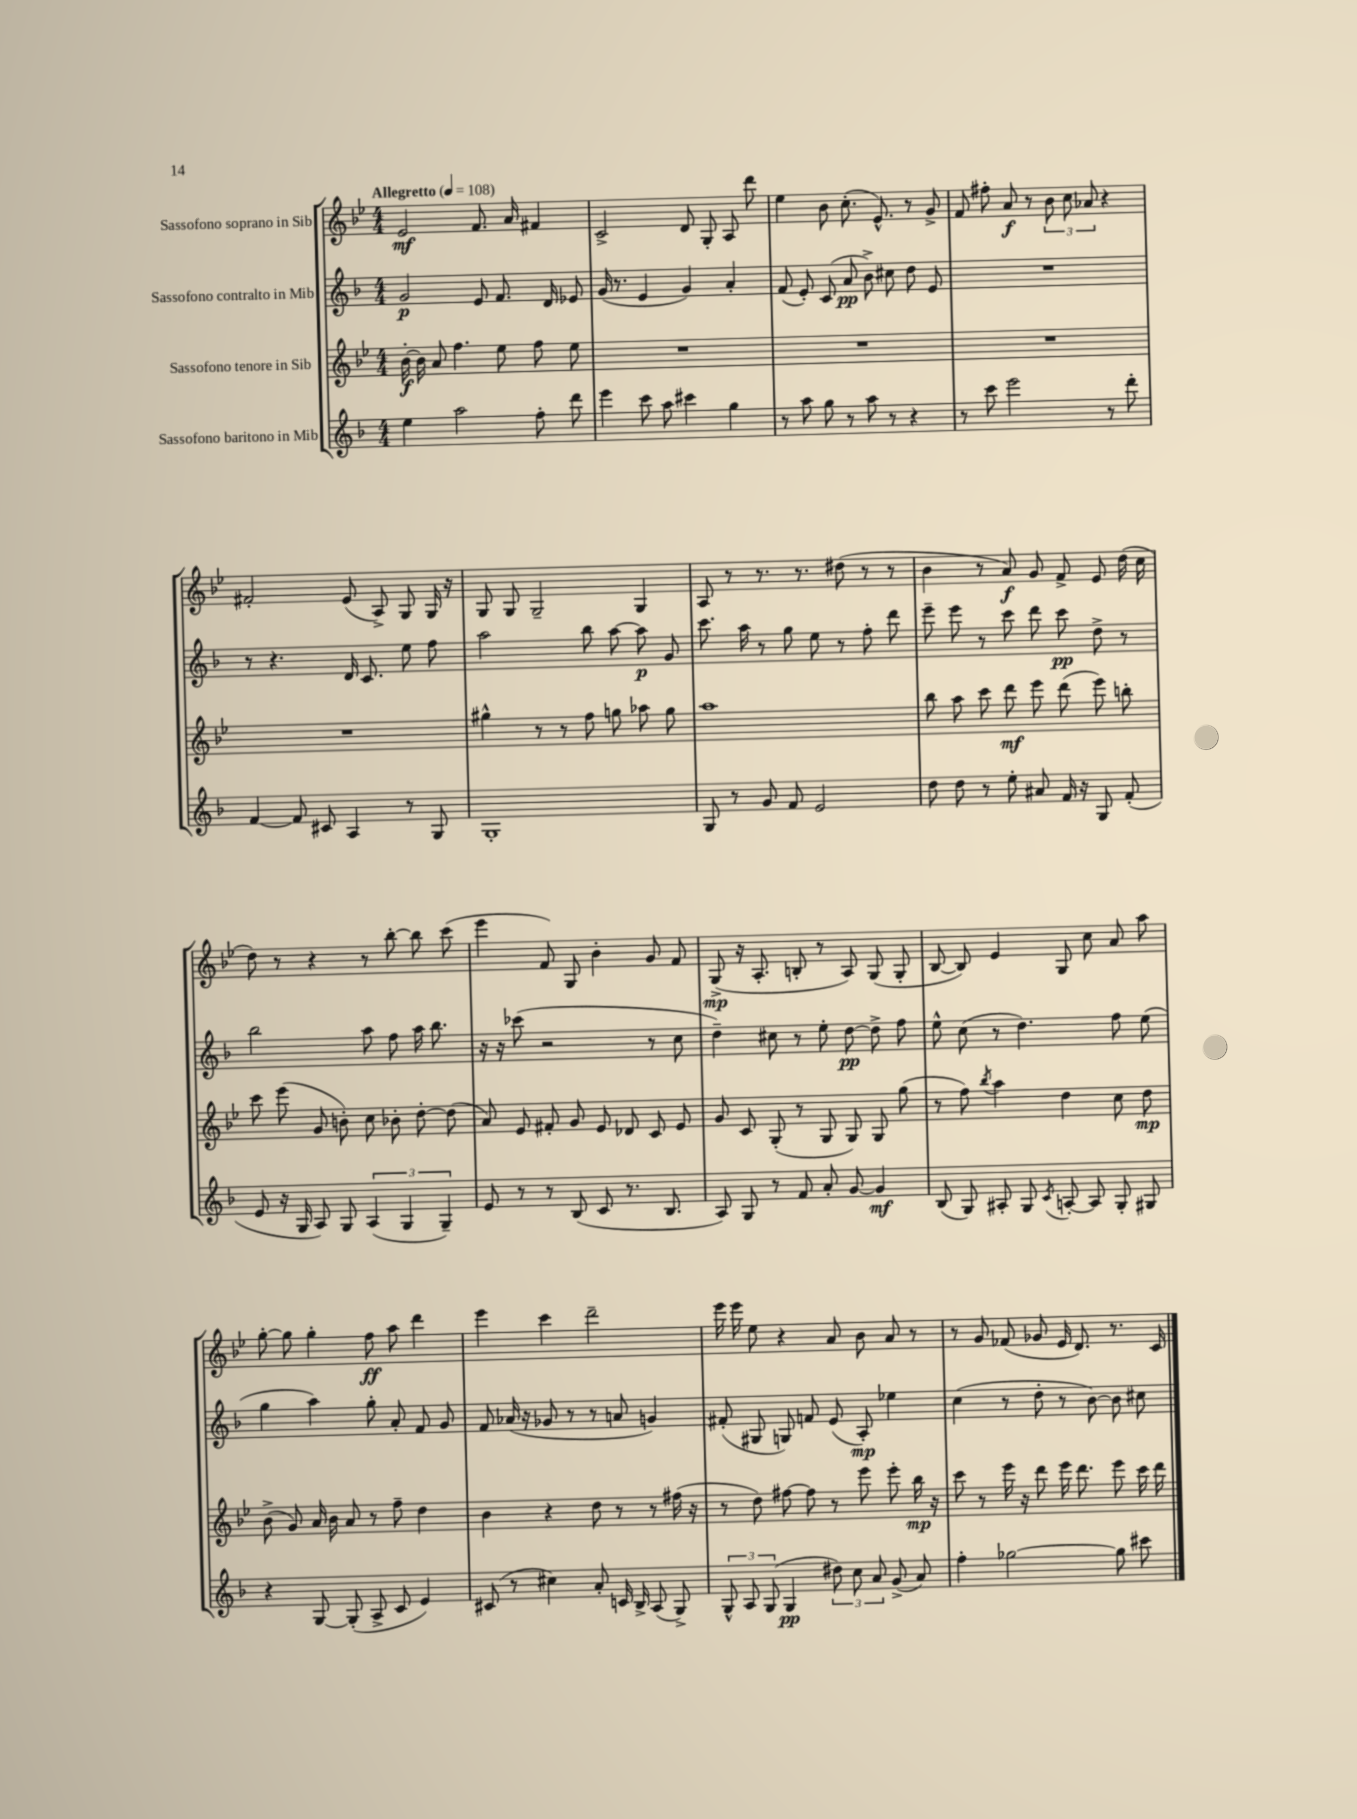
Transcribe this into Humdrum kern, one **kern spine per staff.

**kern	**dynam	**kern	**dynam	**kern	**dynam	**kern	**dynam
*part4	*part4	*part3	*part3	*part2	*part2	*part1	*part1
*staff4	*staff4	*staff3	*staff3	*staff2	*staff2	*staff1	*staff1
*I"Sassofono baritono in Mib	*	*I"Sassofono tenore in Sib	*	*I"Sassofono contralto in Mib	*	*I"Sassofono soprano in Sib	*
*clefG2	*	*clefG2	*	*clefG2	*	*clefG2	*
*k[b-]	*	*k[b-e-]	*	*k[b-]	*	*k[b-e-]	*
*M4/4	*	*M4/4	*	*M4/4	*	*M4/4	*
*MM108	*	*MM108	*	*MM108	*	*MM108	*
=1	=1	=1	=1	=1	=1	=1	=1
!	!	!	!	!	!	!LO:TX:a:B:t=Allegretto	!
4ee\	.	[16b-'\	f	2g/	p	2e-/	mf
.	.	16b-\]	.	.	.	.	.
.	.	8a/	.	.	.	.	.
2aa\	.	4.ff\	.	.	.	.	.
.	.	.	.	8e/	.	8.f/	.
.	.	8ee-\	.	8.f/	.	.	.
.	.	.	.	.	.	16a/	.
8ff'\	.	8ff\	.	.	.	4f#X/	.
.	.	.	.	16d/	.	.	.
8ddd\	.	8ee-\	.	8e-X/	.	.	.
=2	=2	=2	=2	=2	=2	=2	=2
4eee\	.	1r	.	(16g/	.	2c^/	.
.	.	.	.	8.r	.	.	.
8ccc\	.	.	.	4e/	.	.	.
8aa\	.	.	.	.	.	.	.
4ccc#X\	.	.	.	4g/)	.	8d/	.
.	.	.	.	.	.	8G'/	.
4gg\	.	.	.	4a'/	.	8A/	.
.	.	.	.	.	.	8ddd\	.
=3	=3	=3	=3	=3	=3	=3	=3
8r	.	1r	.	(8f/	.	4ee-\	.
8aa\	.	.	.	8e'/)	.	.	.
8gg\	.	.	.	(8c/	.	8b-\	.
8r	.	.	.	8a/	pp	(8.cc'\	.
8aa\	.	.	.	8b-^\)	.	.	.
.	.	.	.	.	.	8.e-^^/)	.
8r	.	.	.	8cc#X\	.	.	.
4r	.	.	.	8dd\	.	8r	.
.	.	.	.	8e/	.	8g^/	.
=4	=4	=4	=4	=4	=4	=4	=4
8r	.	1r	.	1r	.	8f/	.
8ccc\	.	.	.	.	.	8ff#X'\	.
2eee\	.	.	.	.	.	8a/	f
.	.	.	.	.	.	8r	.
.	.	.	.	.	.	12b-\	.
.	.	.	.	.	.	12cc\	.
.	.	.	.	.	.	12a-X/	.
8r	.	.	.	.	.	4r	.
8ddd'\	.	.	.	.	.	.	.
!!LO:LB:g=z
=5	=5	=5	=5	=5	=5	=5	=5
[4f/	.	1r	.	8r	.	2f#X'/	.
.	.	.	.	4.r	.	.	.
8f/]	.	.	.	.	.	.	.
8c#X/	.	.	.	.	.	.	.
4A/	.	.	.	16d/	.	(8e-/	.
.	.	.	.	8.c/	.	.	.
.	.	.	.	.	.	8A^/)	.
8r	.	.	.	8ee\	.	8G/	.
8G/	.	.	.	8ff\	.	16G/	.
.	.	.	.	.	.	16r	.
=6	=6	=6	=6	=6	=6	=6	=6
1G'	.	4gg#X^^\	.	2aa\	.	8G/	.
.	.	.	.	.	.	8G/	.
.	.	8r	.	.	.	2G~/	.
.	.	8r	.	.	.	.	.
.	.	8ff\	.	8bb-\	.	.	.
.	.	8ggn\	.	[8aa\	.	.	.
.	.	8aa-X\	.	8aa\]	p	4G/	.
.	.	8gg\	.	8g/	.	.	.
=7	=7	=7	=7	=7	=7	=7	=7
8G/	.	1aa	.	8.ccc\	.	8A/	.
8r	.	.	.	.	.	8r	.
.	.	.	.	16aa\	.	.	.
8g/	.	.	.	8r	.	8.r	.
8f/	.	.	.	8gg\	.	.	.
.	.	.	.	.	.	8.r	.
2e/	.	.	.	8ee\	.	.	.
.	.	.	.	8r	.	(8dd#X\	.
.	.	.	.	8ff'\	.	8r	.
.	.	.	.	8ddd\	.	8r	.
=8	=8	=8	=8	=8	=8	=8	=8
8dd\	.	8bb-\	.	8eee~\	.	4b-\	.
8dd\	.	8aa\	.	8eee\	.	.	.
8r	.	8ccc\	.	8r	.	8r	.
8ee'\	.	8ddd\	mf	8ccc\	.	8a/)	f
8a#X/	.	8eee-\	.	8ddd\	.	8g/	.
16f/	.	(8ddd\	.	8ccc\	pp	8f^/	.
16r	.	.	.	.	.	.	.
8G/	.	8eee-\)	.	8dd^\	.	8e-/	.
(8f'/	.	8bbn'\	.	8r	.	(16dd\	.
.	.	.	.	.	.	16cc\	.
!!LO:LB:g=z
=9	=9	=9	=9	=9	=9	=9	=9
8e/	.	8ccc\	.	2bb-\	.	8dd\)	.
16r	.	(8eee-\	.	.	.	8r	.
16G/	.	.	.	.	.	.	.
8A/)	.	8g/	.	.	.	4r	.
8G/	.	8bn'\)	.	.	.	.	.
(6A/	.	8cc\	.	8aa\	.	8r	.
.	.	8b-X'\	.	8ff\	.	[8bb-'\	.
6G/	.	.	.	.	.	.	.
.	.	[8dd'\	.	16aa\	.	8bb-\]	.
.	.	.	.	8.bb-\	.	.	.
6G~/)	.	.	.	.	.	.	.
.	.	(8dd\]	.	.	.	(8ccc\	.
=10	=10	=10	=10	=10	=10	=10	=10
8e/	.	8a/)	.	16r	.	4eee-\	.
.	.	.	.	16r	.	.	.
8r	.	8e-/	.	(8ccc-X\	.	.	.
8r	.	8f#X'/	.	2r	.	8f/)	.
(8B-/	.	8g/	.	.	.	8G/	.
8c/	.	8e-/	.	.	.	4b-'\	.
8.r	.	8d-X/	.	.	.	.	.
.	.	8c/	.	8r	.	8g/	.
8.B-/	.	.	.	.	.	.	.
.	.	8e-/	.	8cc\	.	8f/	.
=11	=11	=11	=11	=11	=11	=11	=11
8A/)	.	8g/	.	4dd~\)	.	(8G^/	mp
8G/	.	8c/	.	.	.	16r	.
.	.	.	.	.	.	8.A'/	.
8r	.	(8G'/	.	8cc#X\	.	.	.
8f/	.	8r	.	8r	.	8Bn'/	.
8a'/	.	8G/	.	8ee'\	.	8r	.
[8g/	.	8G/)	.	[8dd\	pp	8A/)	.
4g/]	mf	8G/	.	8dd^\]	.	(8G/	.
.	.	(8gg\	.	8ff\	.	8G'/	.
=12	=12	=12	=12	=12	=12	=12	=12
(8B-/	.	8r	.	8ee^^\	.	[8B-/	.
8G/)	.	8ff\)	.	(8cc\	.	8B-/])	.
.	.	8qbb-/	.	.	.	.	.
8A#X'/	.	4aa\	.	8r	.	4e-/	.
8G/	.	.	.	4.dd\)	.	.	.
8qc/	.	.	.	.	.	.	.
[8An'/	.	4dd\	.	.	.	8G/	.
8A/]	.	.	.	.	.	8cc\	.
8G'/	.	8cc\	.	8ff\	.	8a/	.
8G#X/	.	8dd\	mp	(8ee\	.	8aa\	.
!!LO:LB:g=z
=13	=13	=13	=13	=13	=13	=13	=13
4r	.	(8b-^\	.	4gg\	.	[8gg'\	.
.	.	8g/)	.	.	.	8gg\]	.
[8G/	.	16a/	.	4aa\)	.	4gg'\	.
.	.	16b-\	.	.	.	.	.
(8G'/]	.	8a/	.	.	.	.	.
8A^/	.	8r	.	8gg'\	.	8ff\	ff
8c/	.	8ff~\	.	8a'/	.	8aa\	.
4e/)	.	4dd\	.	8f/	.	4ddd\	.
.	.	.	.	8g/	.	.	.
=14	=14	=14	=14	=14	=14	=14	=14
(8c#X/	.	4b-\	.	8f/	.	4eee-\	.
8r	.	.	.	(16a-X/	.	.	.
.	.	.	.	16r	.	.	.
4cc#X\)	.	4r	.	8g-X/	.	4ccc\	.
.	.	.	.	8r	.	.	.
8a'/	.	8dd\	.	8r	.	2ddd~\	.
16cn/	.	8r	.	8an/	.	.	.
16B-^/	.	.	.	.	.	.	.
(8A/	.	8r	.	4gn/)	.	.	.
8G^/)	.	(16ff#X\	.	.	.	.	.
.	.	16r	.	.	.	.	.
=15	=15	=15	=15	=15	=15	=15	=15
12G^^/	.	8r	.	(8f#X'/	.	16eee-\	.
.	.	.	.	.	.	16eee-\	.
12A/	.	.	.	.	.	.	.
.	.	8dd\)	.	8G#X/	.	8ee-\	.
(12G/	.	.	.	.	.	.	.
4G/	pp	[8ff#X\	.	8Gn/)	.	4r	.
.	.	8ff#\]	.	8fn/	.	.	.
12dd#X\)	.	8r	.	(8e/	.	8a/	.
12cc\	.	.	.	.	.	.	.
.	.	8eee-\	.	8A'/)	mp	8b-\	.
12a/	.	.	.	.	.	.	.
(8g^/	.	8eee-'\	.	4ee-X\	.	8a/	.
8a/)	.	16bb-\	mp	.	.	8r	.
.	.	16r	.	.	.	.	.
=16	=16	=16	=16	=16	=16	=16	=16
4ff'\	.	8ccc\	.	(4cc\	.	8r	.
.	.	8r	.	.	.	8g/	.
[2gg-X\	.	16eee-\	.	8r	.	(8f-X/	.
.	.	16r	.	.	.	.	.
.	.	8ddd\	.	8dd'\	.	8g-X/	.
.	.	16eee-\	.	8r	.	16e-/	.
.	.	8.ddd\	.	.	.	8.d/)	.
.	.	.	.	[8b-\)	.	.	.
8gg-\]	.	8eee-\	.	8b-\]	.	8.r	.
8ccc#X\	.	16ccc\	.	8cc#X\	.	.	.
.	.	16ddd\	.	.	.	16c/	.
==	==	==	==	==	==	==	==
*-	*-	*-	*-	*-	*-	*-	*-
